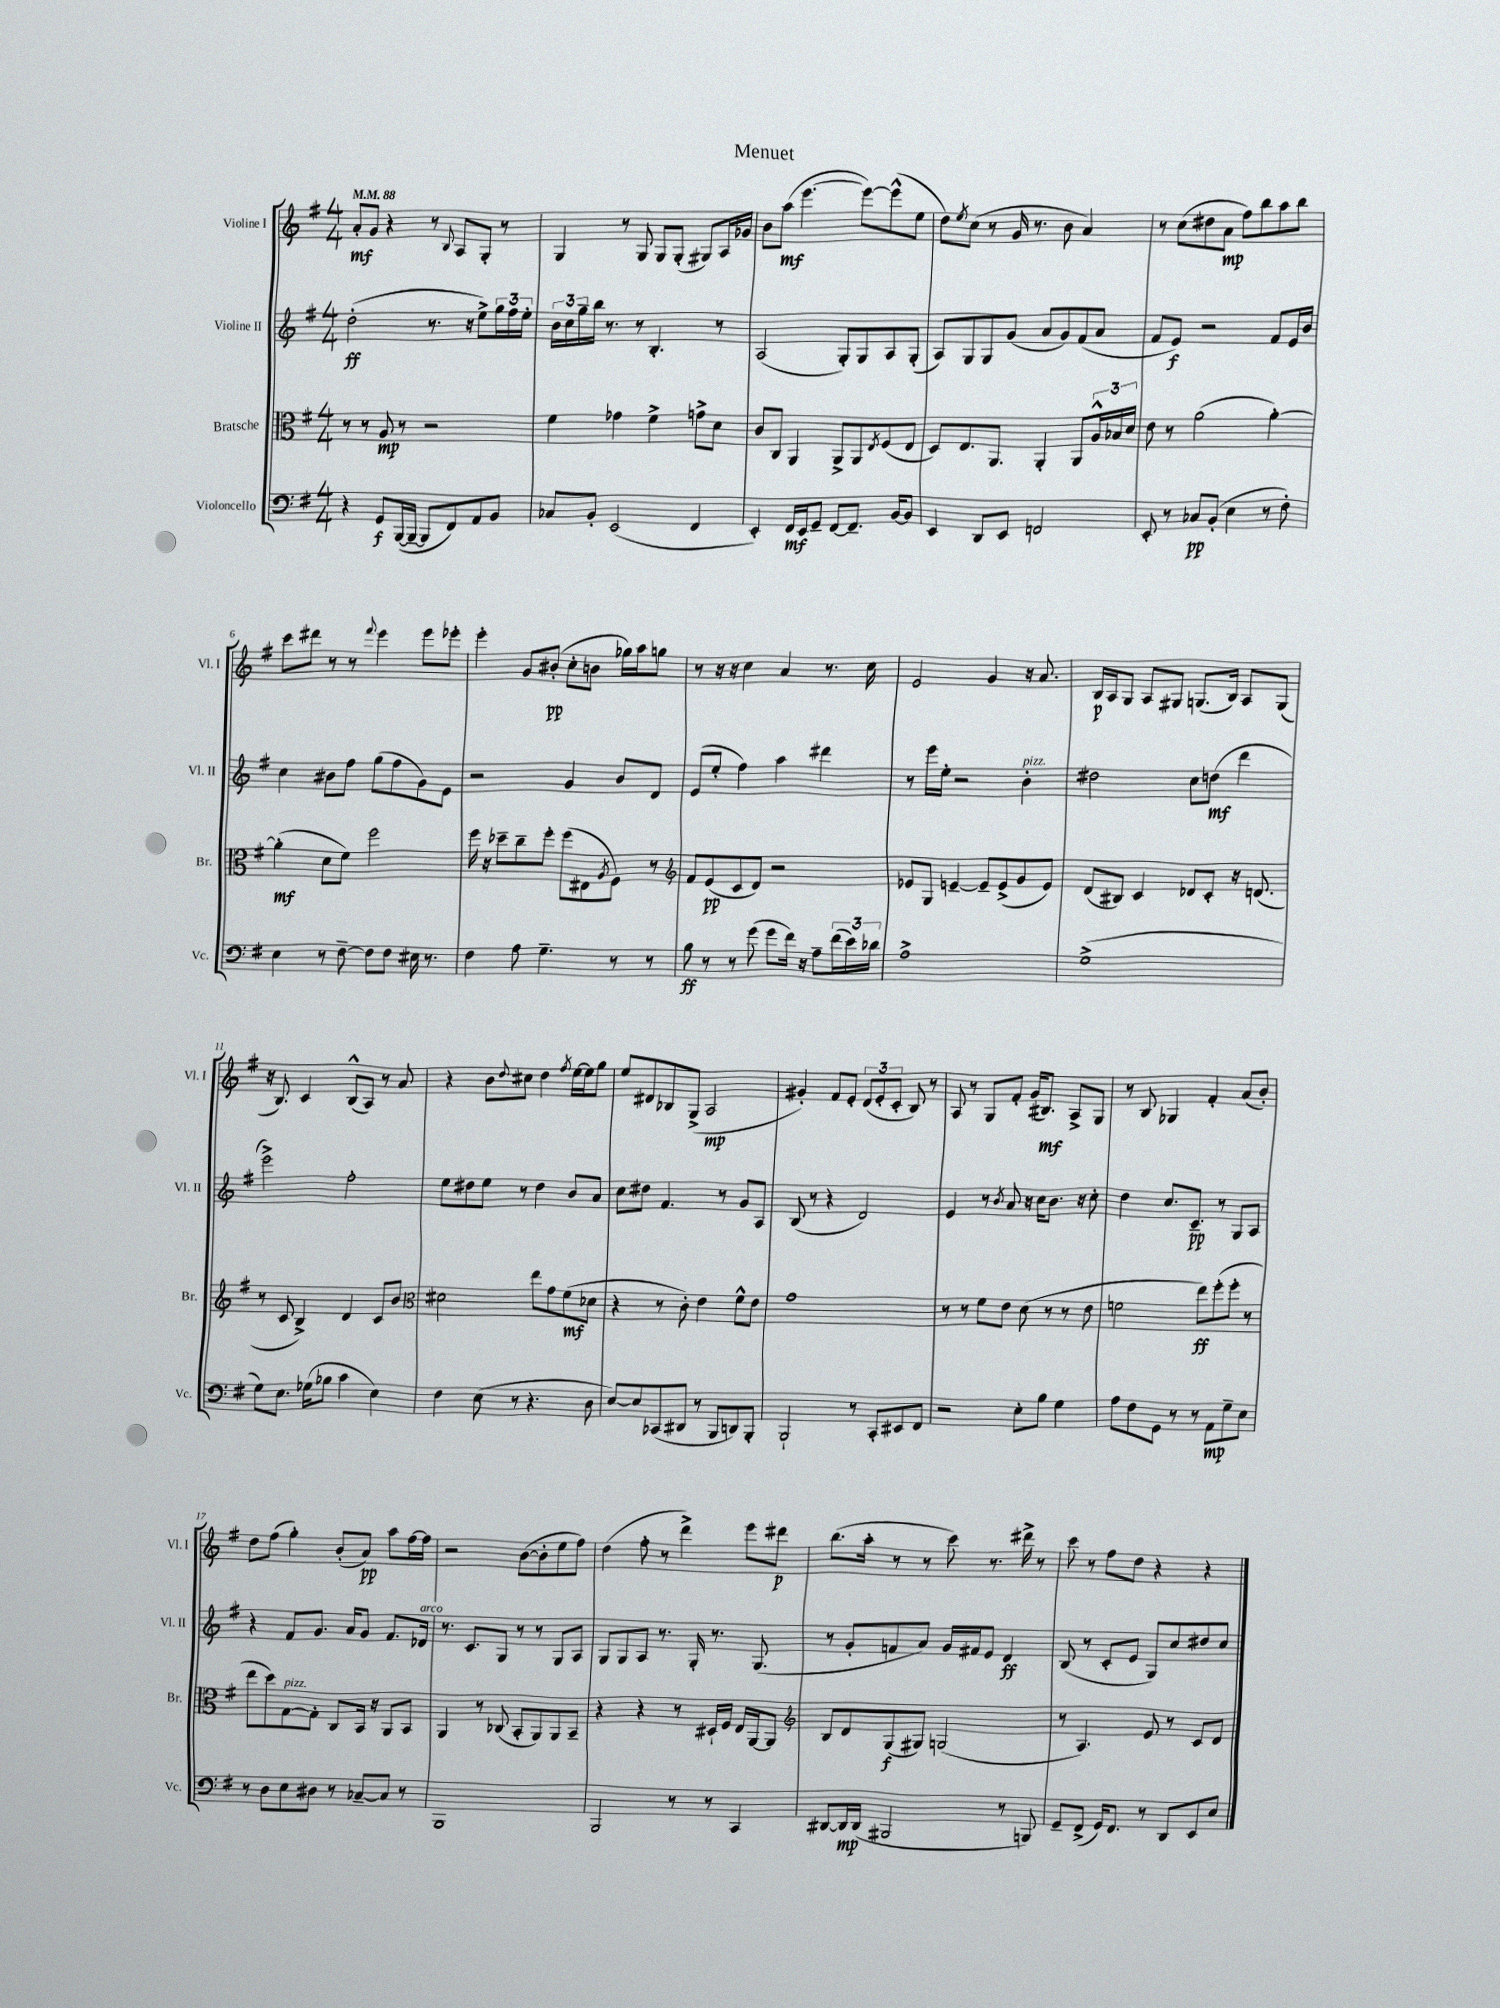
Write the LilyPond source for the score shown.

\header { title = "Menuet" }
<<
\new StaffGroup <<
\new Staff = "s0" \with { instrumentName = "Violine I" shortInstrumentName = "Vl. I" } {
    \clef treble \key g \major \numericTimeSignature \time 4/4 \tempo 4 = 88
    a'8-.\mf g'8 r4 r8 \appoggiatura { b8 } a8 g8-. r8 |
    g4 r8 g8 g8 g8-.( gis8) a16 ges'16 |
    b'8 a''8\mf( e'''4.~ e'''8~) e'''8-^( e''8 |
    d''8) \acciaccatura { e''8 } c''8( r8 g'16 r8. b'8 a'4) |
    r8 c''8( dis''8 a'8\mp fis''8) b''8 a''8 b''8 |
    c'''8 dis'''8 r8 r8 \appoggiatura { fis'''8 } e'''4 e'''8 ees'''8-. |
    e'''4-. g'8 bis'8-.\pp( c''8-. b'8 ges''16) a''16 g''8 |
    r8 r16 r16 c''4 a'4 r8. c''16 |
    e'2 g'4 r16 a'8. |
    b16\p a16 g8 a8 gis8 g8.( b16) a8 g8( |
    r16 b8.) c'4 b8-^( a8) r8 a'8 |
    r4 b'8 \appoggiatura { d''8 } cis''8 d''4 \acciaccatura { fis''8 } e''16~ e''16 g''8 |
    e''8 dis'8 bes8 g8->( a2\mp |
    gis'4-.) fis'8 e'8-. \tuplet 3/2 { d'8( e'8-. c'8-. } b8) r8 |
    a8 r8 g8 fis'8-. g'16( bis8.\mf) a8-> g8 |
    r8 b8 ges4 fis'4-. a'8( b'8-.) |
    d''8 fis''8( g''4-.) b'8-.( a'8\pp) a''8 fis''16~ fis''16 |
    r2 b'8~( b'8-. e''8 fis''8) |
    d''4( fis''8-. r8 d'''4->) e'''8 dis'''8\p |
    b''8.( a''16-. r8 r8 c'''8) r8. dis'''16-> r8 |
    c'''8 r8 fis''8 d''8 r4 r4 \bar "|." |
}
\new Staff = "s1" \with { instrumentName = "Violine II" shortInstrumentName = "Vl. II" } {
    \clef treble \key g \major \numericTimeSignature \time 4/4
    d''2-.\ff( r8. r16 e''8->) \tuplet 3/2 { g''16 fis''16 e''16-. } |
    \tuplet 3/2 { b'16 c''16 g''16-- } b''16 r8. r8 b4.-. r8 |
    a2( g8-.) g8 a8 g8-.( |
    a8) g8 g8 g'8( a'8 g'8) fis'8( a'8 |
    fis'8 e'8\f) r2 fis'8 e'16 b'16 |
    c''4 bis'8 fis''8 g''8( fis''8 g'8) e'8 |
    r2 g'4 b'8 d'8 |
    e'8( e''8-. fis''4) a''4 dis'''4 |
    r8 e'''16 e''16-. r2 b'4-.^\markup { \italic "pizz." } |
    dis''2 c''8 d''8\mf( d'''4 |
    e'''2->) fis''2-. |
    e''8 dis''8 e''8 r8 dis''4 b'8 a'8 |
    c''8 dis''8 fis'4. r8 g'8 a8 |
    b8( r8 r4 d'2) |
    e'4 r8 \acciaccatura { b'8 } a'8 r16 c''16 b'8. r16 c''8-. |
    d''4 c''8. c'8.--\pp r8 g8 a8 |
    r4 fis'8 g'8. a'16 g'8 fis'8. des'16^\markup { \italic "arco" } |
    r8. c'8. g8 r8 r8 g8 a8 |
    g8 g8 a8 r8. g16-. r8. g8.( |
    r8 g'8-. f'8 a'8) g'16 fis'16 e'8 d'4\ff |
    b8( r8 c'8-. e'8 g8) c''8 dis''8 c''8 \bar "|." |
}
\new Staff = "s2" \with { instrumentName = "Bratsche" shortInstrumentName = "Br." } {
    \clef alto \key g \major \numericTimeSignature \time 4/4
    r8 r8 a8\mp r8 r2 |
    fis'4 ges'4 fis'4-> g'8-> d'8 |
    c'8 c8 a,4 a,8-> a,8 \acciaccatura { e8 } fis8( e8 |
    d8) e8. a,8. a,4-. a,8 \tuplet 3/2 { a16-^ bes16 d'16 } |
    e'8 r8 a'2( a'4~-.) |
    a'4-.\mf( d'8 fis'8) fis''2 |
    fis''16 r16 des''8-- c''8-- fis''8-. fis''8( eis8 \acciaccatura { a8 } fis8) r8 |
    \clef treble fis'8 e'8\pp( c'8 d'8) r2 |
    ees'8 g8 e'4~-- e'8-- e'8->( g'8 e'8) |
    d'8( bis8) c'4 des'8 c'8-. r16 d'8.( |
    r8 c'8 b4->) d'4 c'8 b'8 |
    \clef alto dis'2 e''8 g'8 fis'8\mf( des'8 |
    r4 r8 c'8-.) e'4 fis'8-^ e'8 |
    g'1 |
    r8 r8 fis'8 e'8 d'8( r8 r8 e'8 |
    f'2 e''8\ff) fis''8-.( fis''8-. r8 |
    e''8 d''8) g8~^\markup { \italic "pizz." } g8-. c8 b,16 r16 a,8 b,8 |
    a,4 r8 ces8( b,8-. a,8) a,8 b,8-- |
    r4 r4 r8 dis16-! fis16 e16 a,16~ a,8 |
    \clef treble b8 d'8 g8\f( gis8) g2( |
    r8 a4.) e'8 r8 c'8 d'8 \bar "|." |
}
\new Staff = "s3" \with { instrumentName = "Violoncello" shortInstrumentName = "Vc." } {
    \clef bass \key g \major \numericTimeSignature \time 4/4
    r4 g,8\f b,,16~( b,,16~-- b,,8 fis,8) a,8 b,8 |
    ces8 b,8-. e,2( fis,4 |
    e,4-.) fis,16\mf e,16 g,8-- fis,8~ fis,8.-- b,16~ b,8 |
    e,4 d,8 e,8 f,2 |
    e,8-. r8 ces8\pp b,8-.( e4 r8 fis8-.) |
    e4 r8 fis8~-- fis8 fis8 eis16 r8. |
    fis4 a8 g4.-- r8 r8 |
    b8\ff r8 r8 g'8( g'8 fis'16) r16 a8-- \tuplet 3/2 { fis'16( e'16) des'16 } |
    a1-> |
    g1->( |
    g8) e8. ges16( bes8 c'4 e4) |
    fis4 e8( r8 r4. d8 |
    e8~) e8 ces,8( dis,8 r8 b,,8 d,8) b,,8-. |
    b,,2-! r8 c,8-. eis,8 fis,8 |
    r2 e8-. b8 g4 |
    a8 fis8 g,8 r8 r8 a,8\mp g8-- e8 |
    r8 d8 e8 dis8 r8 ces8~-- ces8 r8 |
    b,,1 |
    b,,2 r8 r8 c,4 |
    dis,8~ dis,16\mp dis,16( bis,,2 r8 b,,8) |
    g,8-- fis,8->( g,16) fis,8. r8 d,8 e,8 e8 \bar "|." |
}
>>
>>
